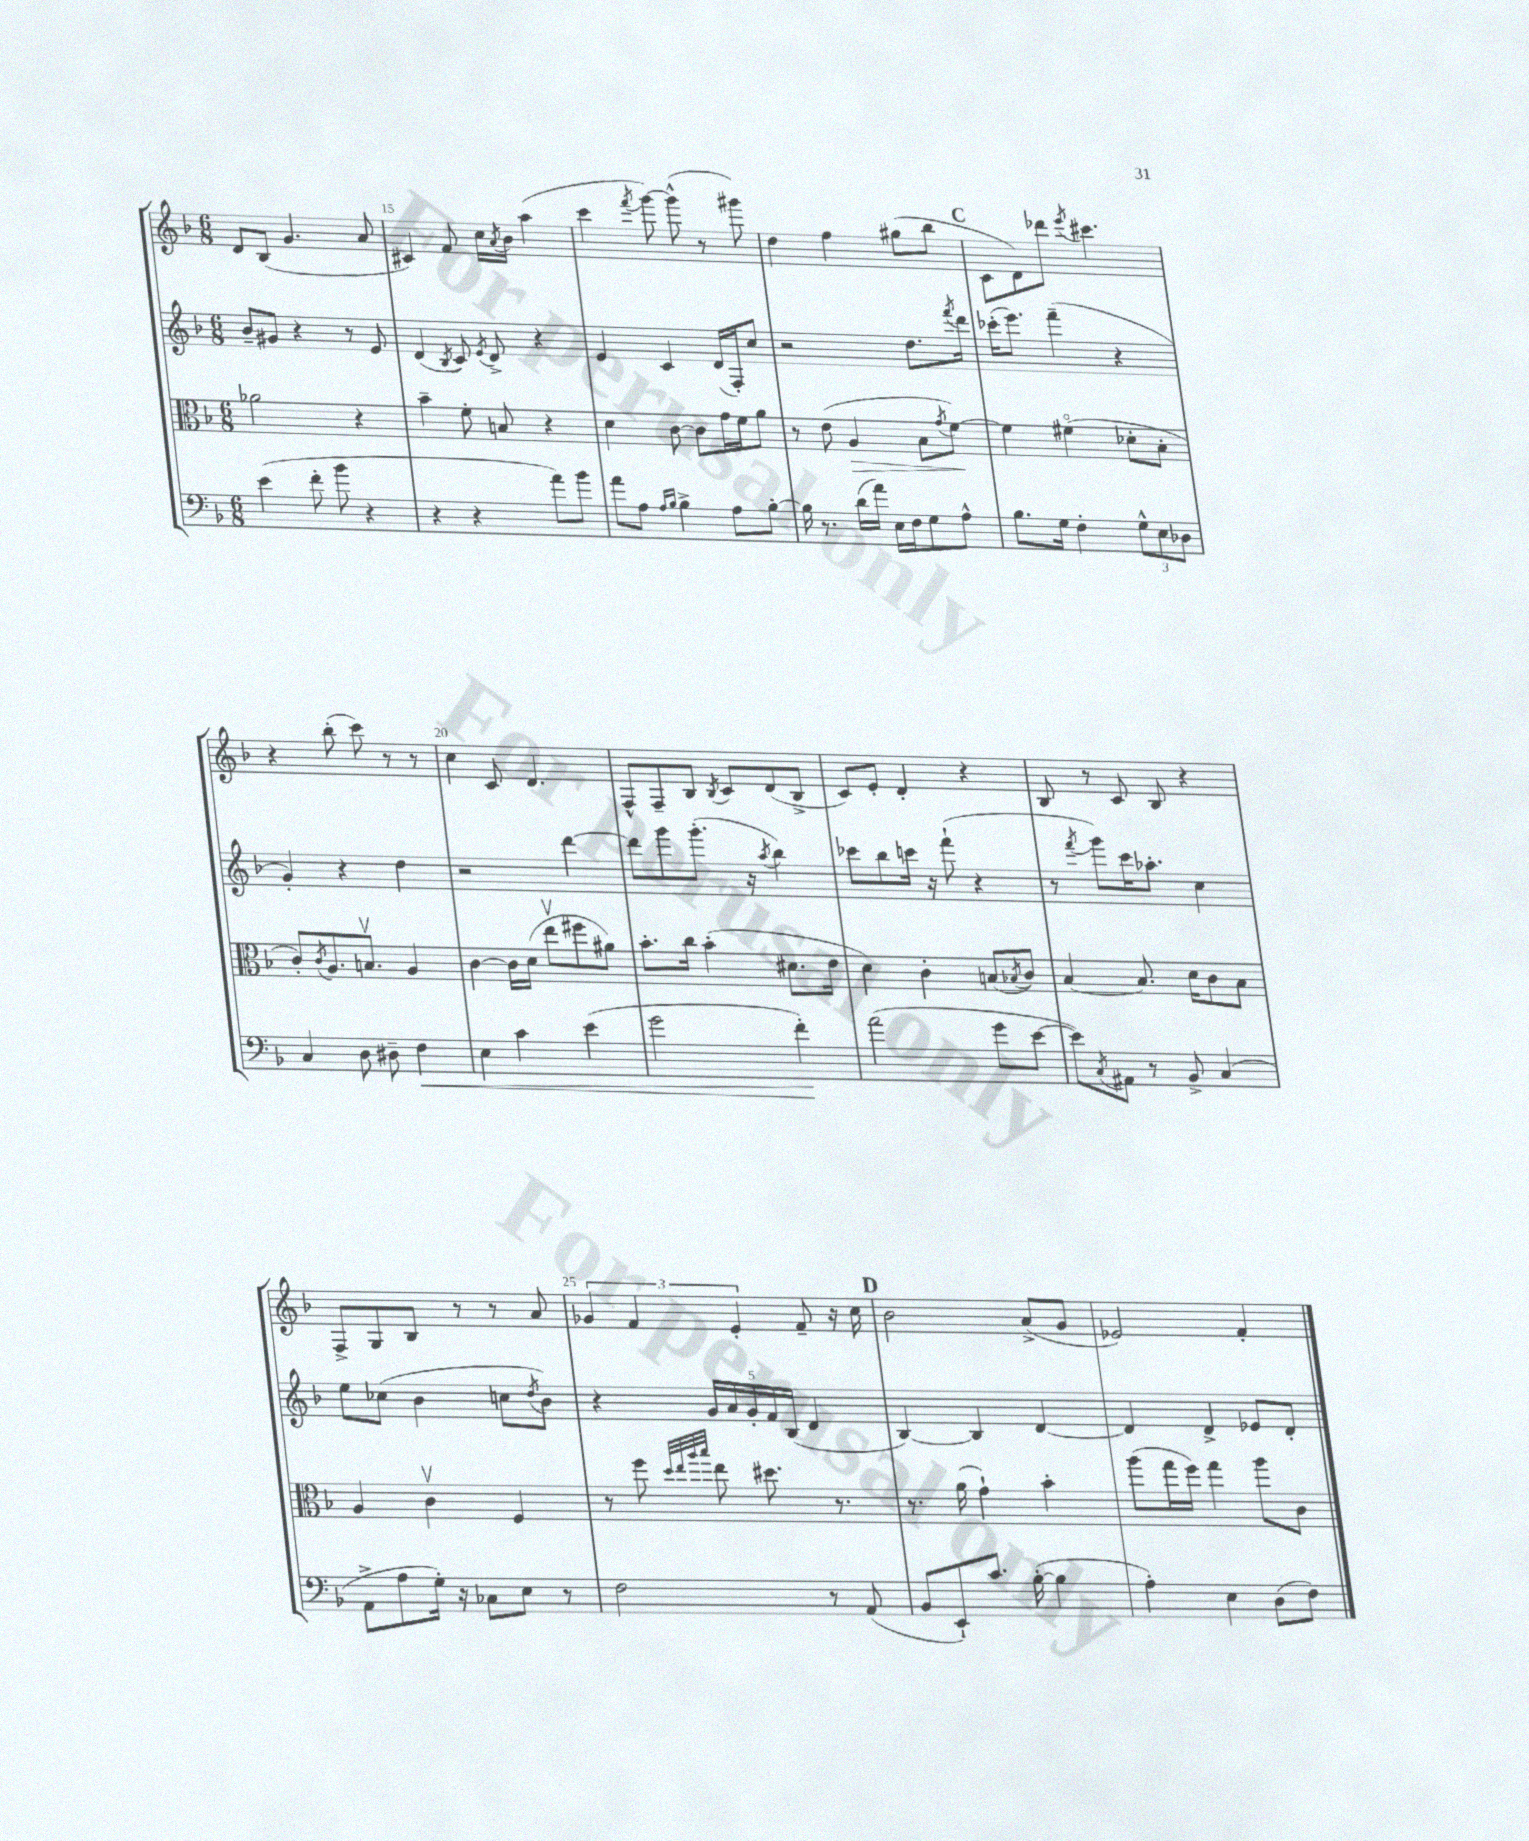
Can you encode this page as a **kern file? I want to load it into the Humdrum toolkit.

**kern	**kern	**kern	**kern
*staff4	*staff3	*staff2	*staff1
*clefF4	*clefC3	*clefG2	*clefG2
*k[b-]	*k[b-]	*k[b-]	*k[b-]
*M6/8	*M6/8	*M6/8	*M6/8
(4e\	2a-\	8b-~/L	8d/L
.	.	8g#/J	(8B-/J
8f'\	.	4r	4.g/
8b-\	.	.	.
4r	4r	8r	.
.	.	8e/	8a/
=	=	=	=
4r	4b-~\	(4d/	4c#/)
.	.	8qB-/	.
4r	8f'\	8c/)	8f/
.	.	8qe/	.
.	8B/	8d^/	16cc\LL
.	.	.	8qa/
.	.	.	16b-\JJ
8a\L)	4r	4r	(4aa\
8b-\J	.	.	.
=	=	=	=
8a\L	4d\	4e/	4ccc\
8A\J	.	.	.
16qqA/LL	.	.	.
16qqB-/JJ	.	.	8qfff/
4B-^\	[8c\	4c/	[8ggg\)
.	8c\]L	.	(8ggg^^\]
8A\L	16g\L	(16d/LL	8r
.	16f\J	16F'/J)	.
[8B-'\J	8a\J	8cc/J	8ggg#\)
=	=	=	=
16B-\]	8r	2r	4dd\
8.r	.	.	.
.	(8e\	.	.
(16d\LL	4A/	.	4ff\
16a\JJ)	.	.	.
16E\LL	.	.	.
16F\J	.	.	.
8G\	8B-\L	8.dd\L	(8gg#\L
.	8qg/	.	.
8A^^\J	[8f\J)	.	8bb-\J
.	.	8qfff/	.
.	.	16ddd\Jk	.
=	=	=	=
8.B-\L	4f\]	(16ccc-'\LK	8c\L
.	.	8.eee\J)	.
.	.	.	8d\)
16G\Jk	.	.	.
4F'\	(4f#o\	(4fff~\	8ddd-\J
.	.	.	8qeee/
.	.	.	4.ccc#\
12G^^\L	8d-'\L	4r	.
12E\	.	.	.
.	8B-'\J	.	.
12D-\J	.	.	.
=	=	=	=
4C/	8c'/L)	4g'/)	4r
.	8qc/	.	.
.	8.A/	.	.
8D\	.	4r	(8bb-'\
.	8.Bv/J	.	.
8D#~\	.	.	8ccc\)
4F\	4A/	4dd\	8r
.	.	.	8r
=	=	=	=
4E\	[4c\	2r	4cc\
4c\	16c\]LL	.	8c/
.	(16d\JJ	.	.
.	8eev\L	.	4.d/
(4e\	8ff#\	[4ddd\	.
.	8a#\J)	.	.
=	=	=	=
2g\	8.b-'\L	8ddd\]L	8F^^/L
.	.	8ggg\	8F~/
.	16cc\Jk	.	.
.	(4b-'\	(8.ggg'\J	8B-/J
.	.	.	8qB-/
.	.	.	8c/L
.	.	16r	.
.	.	8qaa/	.
4f'\)	8.d#\L	4bb-\)	(8d/
.	.	.	8B-^/J
.	16e\Jk	.	.
=	=	=	=
(2a\	4d\)	8ccc-\L	8c/L)
.	.	8bb-\	8e'/J
.	4c'\	16ccc\Jk	4d'/
.	.	16r	.
.	.	(8fff`\	.
8g\L	(8B/L	4r	4r
.	8qB-/	.	.
[8e\J	8c/J)	.	.
=	=	=	=
8e\]L)	[4B-/	8r	8B-/
8qC/	.	8qfff/	.
8AA#\J	.	8ggg\L)	8r
8r	8.B-/]	16ccc\K	8c/
.	.	8.aa-'\J	.
8BB-^/	.	.	8B-/
.	16d\LK	.	.
(4C/	8c\	4cc\	4r
.	8B-\J	.	.
=	=	=	=
8AA^\L	4A/	8ee\L	8F^/L
8A\	.	(8cc-\J	8G/
16G'\Jk)	4cv\	4b-\	8B-/J
16r	.	.	.
8C-\L	.	.	8r
8E\J	4F/	8cc\L	8r
.	.	8qdd/	.
8r	.	8b-\J)	8a/
=	=	=	=
2F\	8r	4r	6g-/
.	8ff\	.	.
.	.	.	6f/
.	32qqdd/LLL	.	.
.	32qqee/	.	.
.	32qqaa/	.	.
.	32qqbb-/JJJ	.	.
.	8ee\	20g/LL	.
.	.	20a/	.
.	.	.	6e'/
.	.	20g'/	.
.	8.dd#\	.	.
.	.	20f/	.
.	.	(20B-/JJ	.
8r	.	4d/	8f~/
.	8.r	.	.
(8AA/	.	.	16r
.	.	.	16cc\
=	=	=	=
8BB-/L	8.r	[4B-/)	2b-\
8EE`/)	.	.	.
.	(16a\	.	.
8.c/J	4g`\)	4B-/]	.
([16B-'\	.	.	.
4B-\]	4b-'\	[4d/	(8a^/L
.	.	.	8g/J
=	=	=	=
4A'\)	(8aa\L	4d/]	2e-/)
.	16gg\L	.	.
.	16ff\JJ)	.	.
4E\	4gg\	4d^/	.
(8D\L	8aa\L	8e-/L	4f'/
8F\J)	8c\J	8d'/J	.
==	==	==	==
*-	*-	*-	*-
